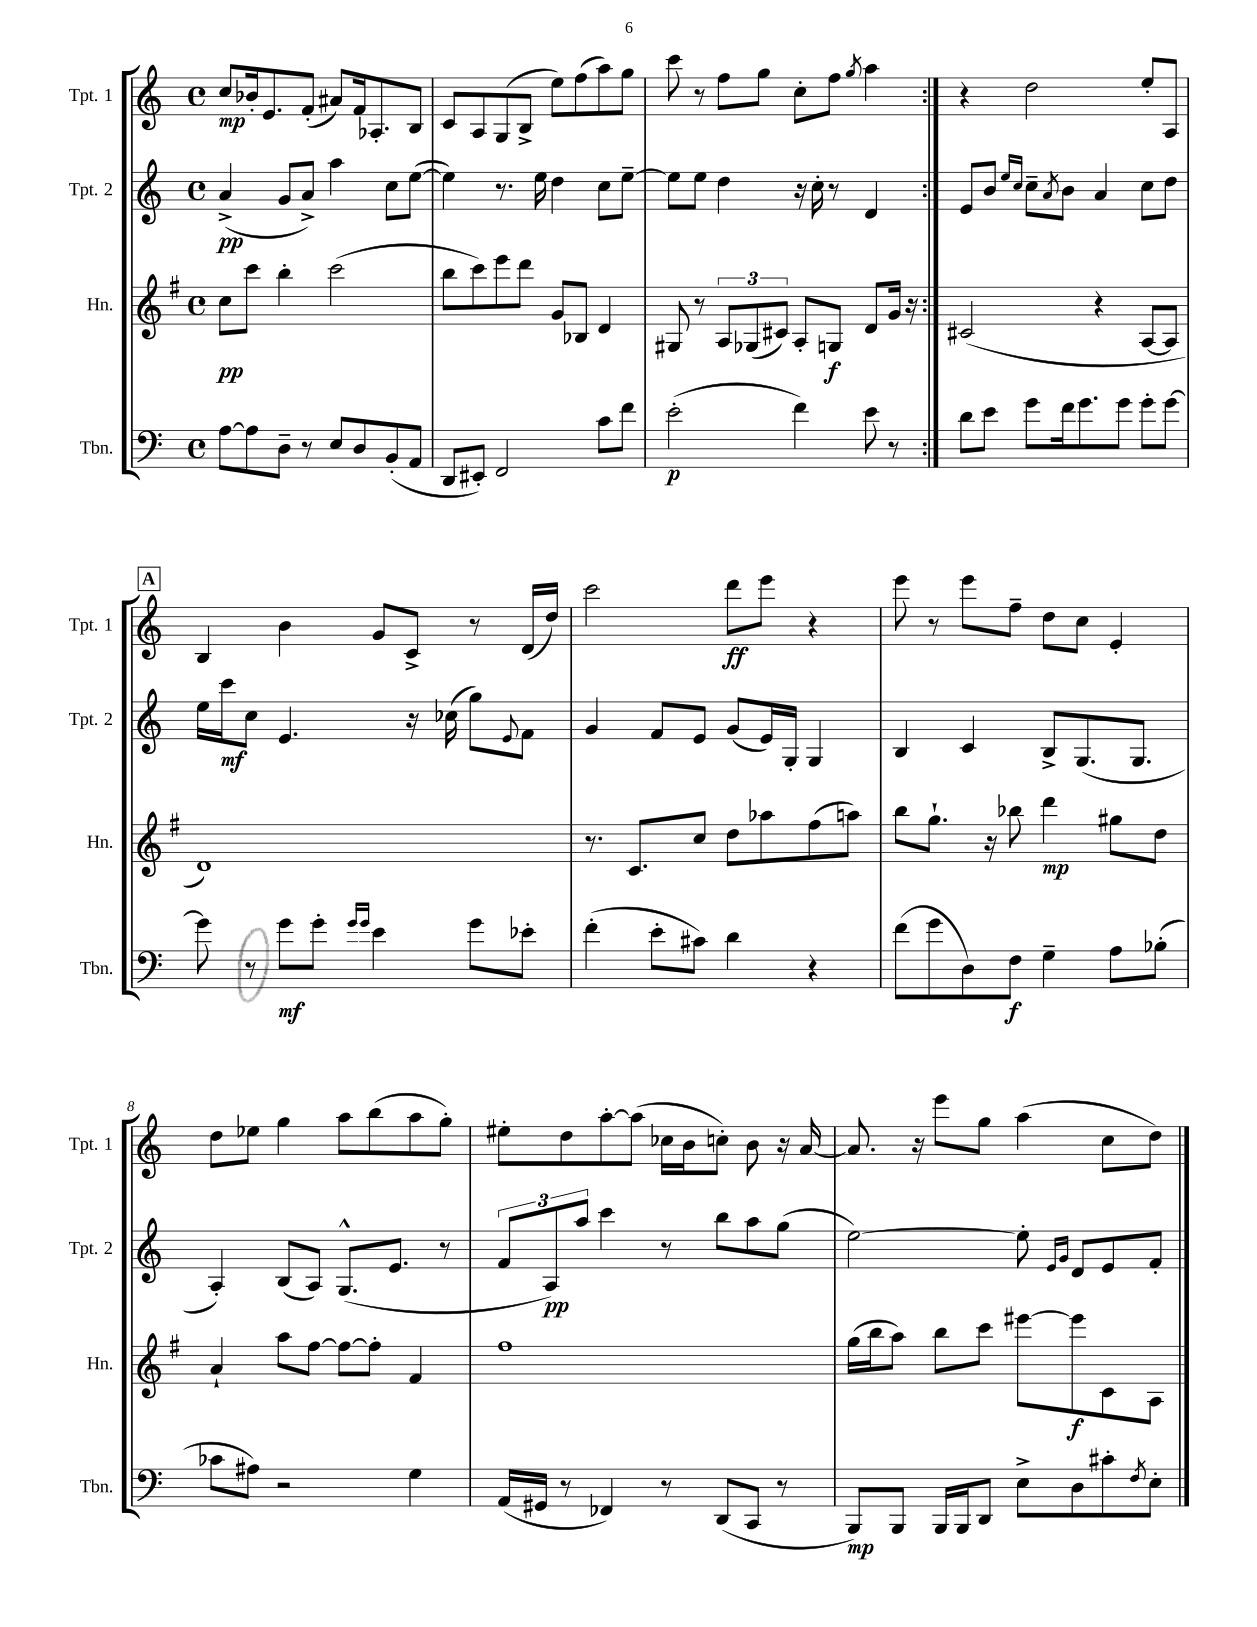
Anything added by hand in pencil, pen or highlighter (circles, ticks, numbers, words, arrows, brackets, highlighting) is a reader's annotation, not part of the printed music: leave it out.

**kern	**kern	**kern	**kern
*staff4	*staff3	*staff2	*staff1
*clefF4	*clefG2	*clefG2	*clefG2
*k[]	*k[f#]	*k[]	*k[]
*M4/4	*M4/4	*M4/4	*M4/4
*met(c)	*met(c)	*met(c)	*met(c)
[8A\L	8cc\L	(4a^/	8cc/L
8A\]	8ccc\J	.	16b-'/k
.	.	.	8.e/
8D~\J	4bb'\	8g/L	.
8r	.	8a^/J)	(8f'/J
8E/L	(2ccc\	4aa\	8a#/L)
8D/	.	.	16f/k
.	.	.	8.A-'/
(8BB'/	.	8cc\L	.
8AA/J	.	([8ee\J	8B/J
=	=	=	=
8DD/L	8bb\L	4ee\])	8c/L
8EE#'/J)	8ccc\)	.	8A/
2FF/	8eee\	8.r	(8G/
.	8ddd\J	.	8B^/J
.	.	16ee\	.
.	8g/L	4dd\	8ee\L)
.	8B-/J	.	(8ff\
8c\L	4d/	8cc\L	8aa\)
8f\J	.	[8ee~\J	8gg\J
=	=	=	=
(2e'\	8G#/	8ee\]L	8ccc\
.	8r	8ee\J	8r
.	12A/L	4dd\	8ff\L
.	(12G-/	.	.
.	.	.	8gg\J
.	12c#/J)	.	.
4f\)	8A'/L	16r	8cc'\L
.	.	16cc'\	.
.	8G/J	8r	8ff\J
.	.	.	8qgg/
8e\	8d/L	4d/	4aa\
8r	16g/Jk	.	.
.	16r	.	.
=:|!	=:|!	=:|!	=:|!
8d\L	(2c#/	8e/L	4r
8e\J	.	8b/J	.
.	.	16qqee/LL	.
.	.	16qqcc/JJ	.
8g\L	.	8cc~\L	2dd\
.	.	8qa/	.
16f\k	.	8b\J	.
8.g\	.	.	.
.	4r	4a/	.
8g\J	.	.	.
8g'\L	[8A/L	8cc\L	8ee'/L
[8g\J	8A/]J	8dd\J	8A/J
=	=	=	=
8g\]	1d)	16ee\LL	4B/
.	.	16ccc\J	.
8r	.	8cc\J	.
8g\L	.	4.e/	4b\
8g'\J	.	.	.
16qqg/LL	.	.	.
16qqg/JJ	.	.	.
4e\	.	.	8g/L
.	.	16r	8c^/J
.	.	(16cc-\	.
8g\L	.	8gg\L)	8r
.	.	8qqe/	.
8e-'\J	.	8f\J	(16d/LL
.	.	.	16dd/JJ)
=	=	=	=
(4f'\	8.r	4g/	2ccc\
.	8.c/L	.	.
8e'\L	.	8f/L	.
8c#\J)	8cc/J	8e/J	.
4d\	8dd\L	(8g/L	8ddd\L
.	8aa-\	16e/L)	8eee\J
.	.	16G'/JJ	.
4r	(8ff#\	4G/	4r
.	8aa\J)	.	.
=	=	=	=
(8f\L	8bb\L	4B/	8eee\
8g\	8.gg`\J	.	8r
8D\)	.	4c/	8eee\L
.	16r	.	.
8F\J	8bb-\	.	8ff~\J
4G~\	4ddd\	8B^/L	8dd\L
.	.	(8.G/	8cc\J
8A\L	8gg#\L	.	4e'/
.	.	8.G/J	.
(8B-'\J	8dd\J	.	.
=	=	=	=
8c-\L	4a`/	4A'/)	8dd\L
8A#\J)	.	.	8ee-\J
2r	8aa\L	(8B/L	4gg\
.	[8ff#\J	8A/J)	.
.	8ff#\_L	(8.G^^/L	8aa\L
.	8ff#'\]J	.	(8bb\
.	.	8.e/J	.
4G\	4f#/	.	8aa\
.	.	8r	8gg'\J)
=	=	=	=
(16AA/LL	1ff#	12f/L	8ee#'\L
16GG#/JJ	.	.	.
.	.	12A/)	.
8r	.	.	8dd\
.	.	12aa/J	.
4FF-/)	.	4ccc\	[8aa'\
.	.	.	(8aa\]J
8r	.	8r	16cc-\LL
.	.	.	16b\J
(8DD/L	.	8bb\L	8cc'\J)
8CC/J	.	8aa\	8b\
8r	.	(8gg\J	16r
.	.	.	[16a/
=	=	=	=
8BBB/L)	(16gg\LL	[2ee\)	8.a/]
.	16bb\J	.	.
8BBB/J	8aa\J)	.	.
.	.	.	16r
16BBB/LL	8bb\L	.	8eee\L
16BBB/J	.	.	.
8DD/J	8ccc\J	.	8gg\J
8E^\L	[8eee#\L	8ee'\]	(4aa\
.	.	16qqe/LL	.
.	.	16qqg/JJ	.
8D\	8eee#\]	8d/L	.
8c#'\	8c\	8e/	8cc\L
8qF/	.	.	.
8E'\J	8A\J	8f'/J	8dd\J)
==	==	==	==
*-	*-	*-	*-
